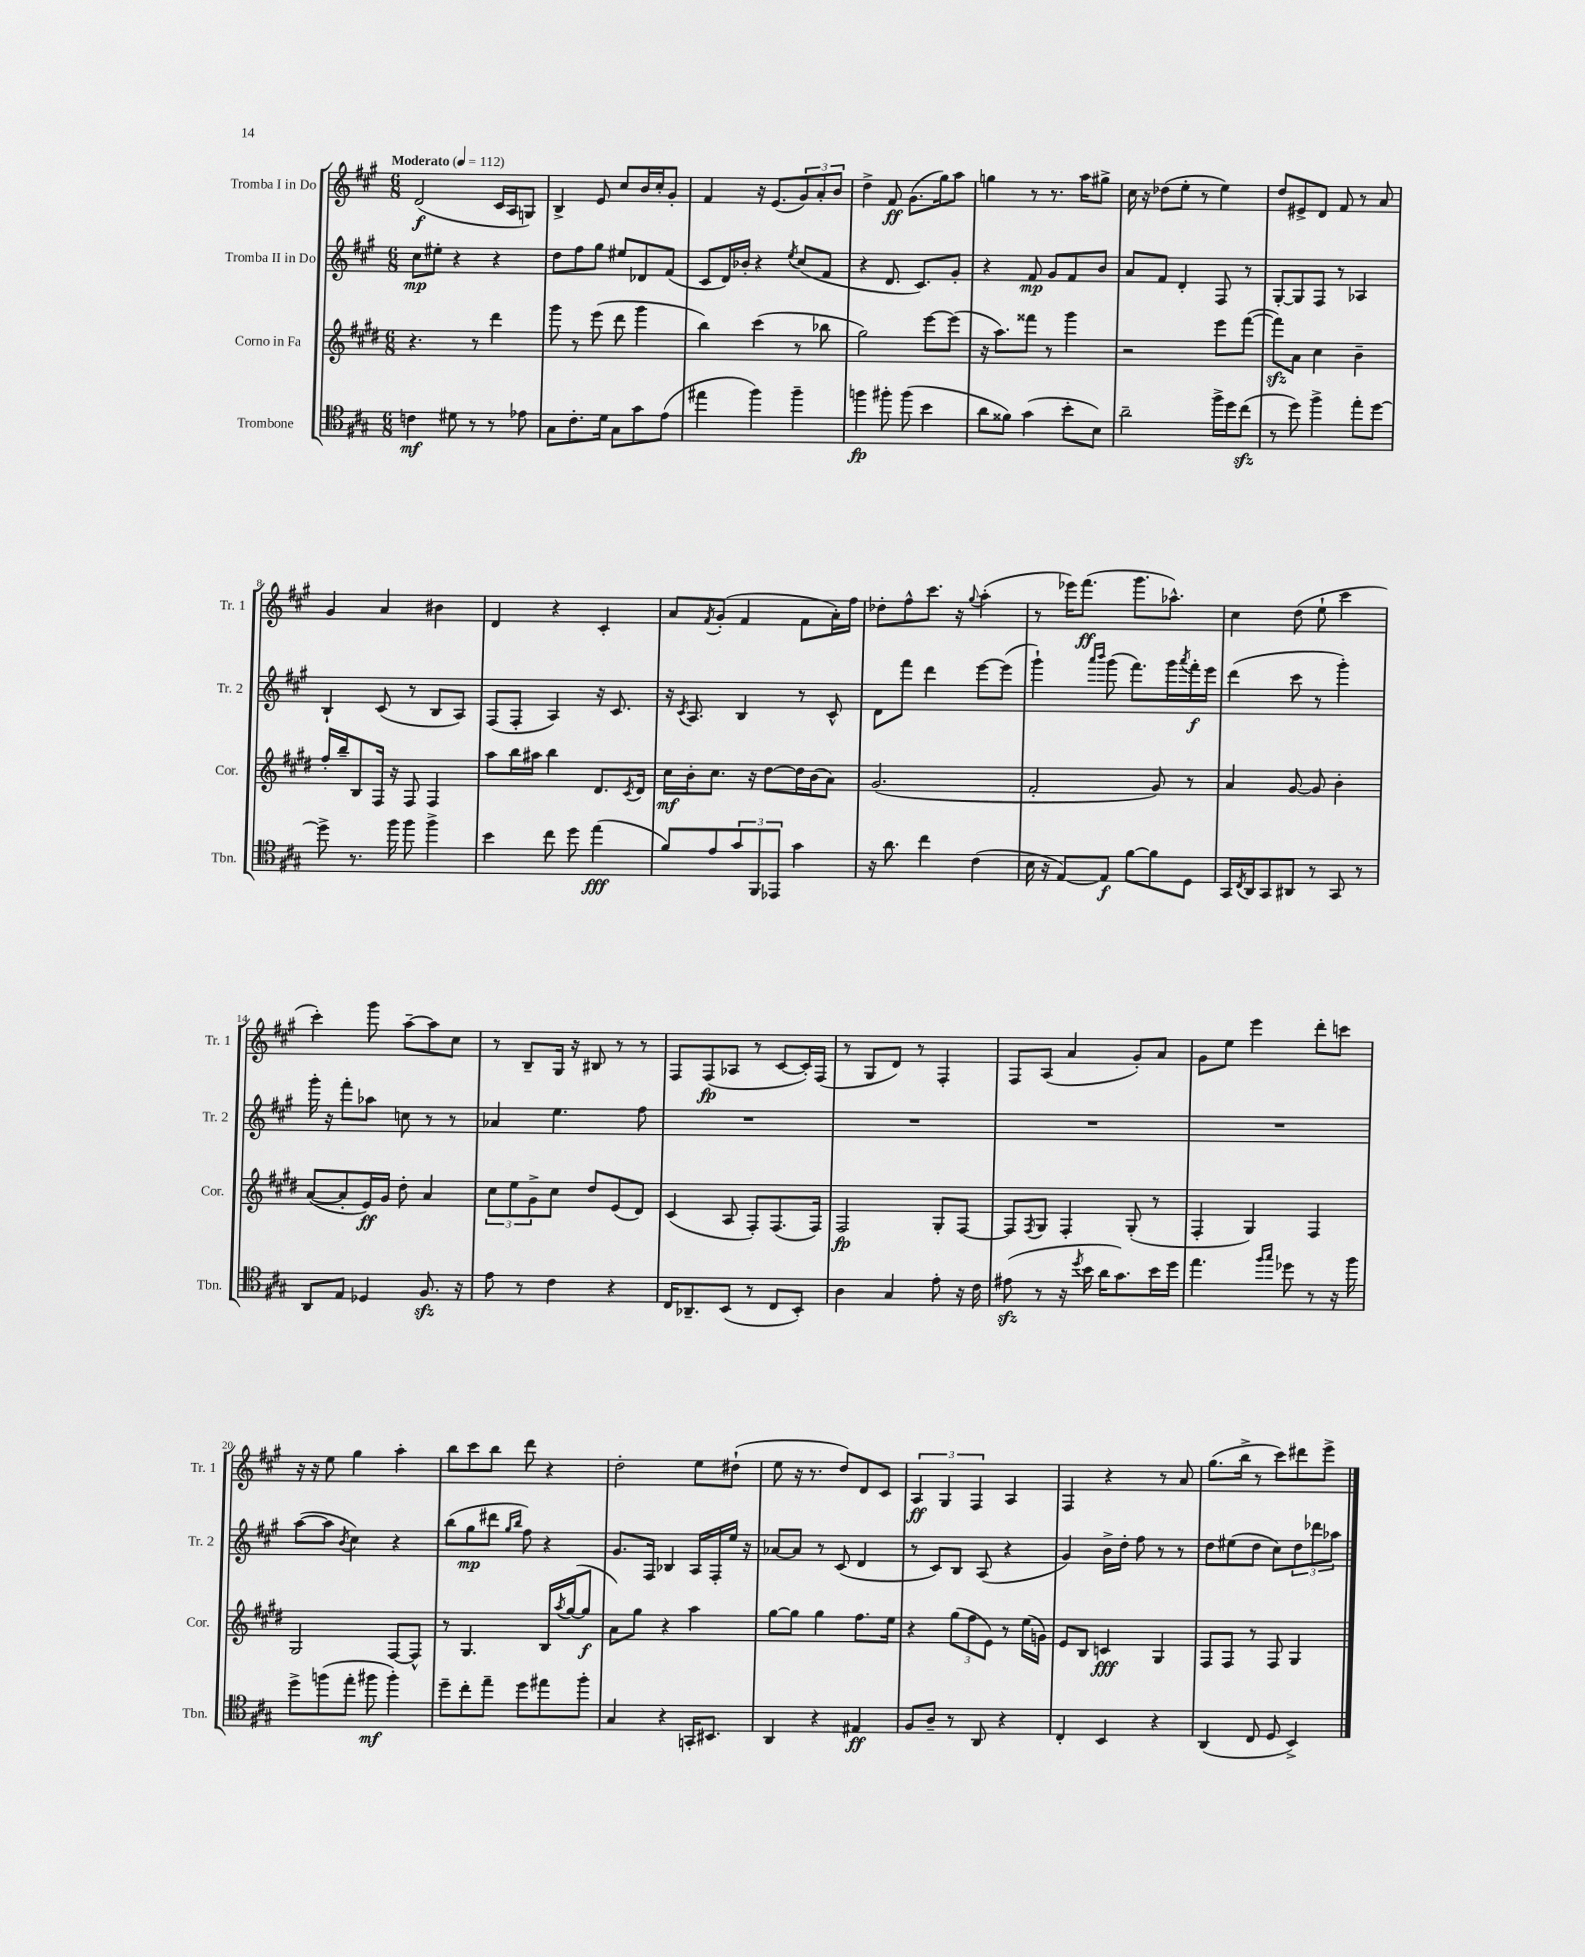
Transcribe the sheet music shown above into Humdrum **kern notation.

**kern	**kern	**kern	**kern
*staff4	*staff3	*staff2	*staff1
*clefC4	*clefG2	*clefG2	*clefG2
*k[f#c#g#]	*k[f#c#g#d#]	*k[f#c#g#]	*k[f#c#g#]
*M6/8	*M6/8	*M6/8	*M6/8
*MM112	*MM112	*MM112	*MM112
4c	4.r	8cc#	(2d
.	.	8ee#'	.
8d#	.	4r	.
8r	8r	.	.
8r	4ddd#	4r	16c#
.	.	.	16A
8e-	.	.	8G)
=	=	=	=
8G#	8ggg#	8dd	4B^
8.c#'	8r	8ff#	.
.	(8eee	8gg#	8e
16d	.	.	.
8G#	8ddd#	8ee#	8cc#
8g#	4ggg#	8d-	16b
.	.	.	16cc#'
(8e	.	(8f#	8g#'
=	=	=	=
4ee#	4bb)	8c#	4f#
.	.	16d)	.
.	.	16b-'	.
4ff#)	(4ccc#	4r	16r
.	.	.	(8.e
.	.	8qee	.
4ff#~	8r	(8cc#	12g#)
.	.	.	12a'
.	8bb-	8f#	.
.	.	.	12b
=	=	=	=
4ff	2gg#)	4r	4dd^
8ff#'	.	8.d	8f#
(8ff#	.	.	(8.g#
.	.	8.c#)	.
4b	[8eee	.	.
.	.	.	16gg#)
.	(8eee]	8g#'	8aa
=	=	=	=
8a	16r	4r	4gg
.	8.aa)	.	.
8f##)	.	.	.
(4g#	8fff##	8f#	8r
.	8r	8g#	8.r
8b'	4ggg#	8f#	.
.	.	.	16aa
8B)	.	8b	8gg#^
=	=	=	=
2a~	2r	8a	16cc#
.	.	.	16r
.	.	8f#	(8dd-
.	.	4d'	8ee'
.	.	.	8r
16ff#^	8eee	8F#	4ee)
16dd	.	.	.
(8cc#	([8fff#	8r	.
=	=	=	=
8r	8fff#])	[8G#'	8dd
8dd)	8a	8G#]	8e#^
4ff#^	4cc#	8F#	8d
.	.	8r	8f#
8ee'	4b~	4A-	8r
[8dd	.	.	8a
=	=	=	=
8dd^]	16ff#'	4B`	4g#
.	16bb~	.	.
8.r	8B	.	.
.	16F#	(8c#	4a
16ff#	16r	.	.
8ff#	8F#	8r	.
4ff#^	4F#	8B	4b#
.	.	8A)	.
=	=	=	=
4b	8aa	(8F#	4d
.	16bb	8F#'	.
.	16aa#	.	.
8cc#	4bb	4A)	4r
8dd	.	.	.
(4ee	8.d#	16r	4c#'
.	.	8.c#	.
.	8qc#	.	.
.	16d#	.	.
=	=	=	=
8f#)	16cc#	16r	8a
.	.	8qc#	.
.	16b'	8.A	.
.	.	.	8qf#
8e	8.cc#	.	(8g#'
12g#	.	4B	4f#
.	16r	.	.
12FF#	.	.	.
.	[8dd#	.	.
12EE-	.	.	.
4g#	16dd#]	8r	8f#
.	(16b	.	.
.	8a)	8c#^^	16a')
.	.	.	16ff#
=	=	=	=
16r	(2.g#	8d	8dd-'
8.a	.	.	.
.	.	8fff#	8ff#^^
4cc#	.	4ddd	8.ccc#
.	.	.	16r
.	.	.	8qqgg#
(4c#	.	[8eee	(4aa'
.	.	(8eee]	.
=	=	=	=
16B	2f#'	4ggg#`)	8r
16r	.	.	.
[8E)	.	.	16eee-)
.	.	.	(8.fff#
.	.	16qqaaa	.
.	.	16qqbbb	.
8E]	.	(8ggg#	.
[8f#	.	8.fff#)	8.ggg#
8f#]	8g#)	.	.
.	.	16ggg#	8.aa-^^)
.	.	8qaaa	.
8D	8r	16fff#'	.
.	.	16eee	.
=	=	=	=
16GG#	4a	(4ddd	4cc#
8qC#	.	.	.
16AA	.	.	.
8GG#	.	.	.
8AA#	[8g#	8ccc#	(8dd
8r	8g#]	8r	8ee`
8GG#	4b'	4ggg#')	4ccc#
8r	.	.	.
=	=	=	=
8AA	([8a	16ggg#'	4ccc#')
.	.	16r	.
8E	8a']	8fff#'	.
4D-	16e)	8aa-	8ggg#
.	16g#	.	.
.	8dd#'	8cc	[8aa~
8.F#	4a	8r	8aa]
.	.	8r	8cc#
16r	.	.	.
=	=	=	=
8e	12cc#	4a-	8r
.	12ee	.	.
8r	.	.	8B~
.	12g#^	.	.
4c#	8cc#	4.ee	16G#
.	.	.	16r
.	8dd#	.	8B#
4r	(8e	.	8r
.	8d#)	8ff#	8r
=	=	=	=
16C#	(4c#	2.r	8F#
8.AA-~	.	.	.
.	.	.	(8F#
(8BB	8A	.	8A-
8r	8F#')	.	8r
8C#	(8.F#	.	[8c#
8BB')	.	.	16c#'])
.	16F#)	.	(16F#
=	=	=	=
4A	2F#	2.r	8r
.	.	.	8G#
4G#	.	.	8d)
.	.	.	8r
8e'	8G#'	.	4F#'
16r	[8F#	.	.
16c#	.	.	.
=	=	=	=
(8e#	8F#]	2.r	8F#
.	8qF#	.	.
8r	8G#	.	(8A
16r	4F#'	.	4a
8qdd	.	.	.
16b	.	.	.
16a	.	.	.
8.g#)	.	.	.
.	(8G#'	.	8g#')
16b	8r	.	8a
16dd	.	.	.
=	=	=	=
4.ee	4F#'	2.r	8g#
.	.	.	8ee
.	4G#)	.	4eee
16qqff#	.	.	.
16qqgg#	.	.	.
8dd-	.	.	.
8r	4F#	.	8ddd'
16r	.	.	8ccc
16ff#	.	.	.
=	=	=	=
8dd^	2G#	([8aa	16r
.	.	.	16r
(8ff	.	8aa]	8ee
.	.	8qb	.
8ee'	.	4cc#)	4gg#
8ff#	.	.	.
4ff#')	[8F#	4r	4aa'
.	8F#^^]	.	.
=	=	=	=
8dd~	8r	(8bb	8bb
8cc#'	4.G#	8gg#	8ccc#
8ee~	.	8ddd#	8bb
.	.	16qqgg#	.
.	.	16qqbb	.
8dd	.	8ff#)	8ddd
8ee#	16B	4r	4r
.	8qaa	.	.
.	([16gg#	.	.
8ff#'	8gg#]	.	.
=	=	=	=
4G#	8a)	8.g#	2dd'
.	8gg#	.	.
.	.	16F#	.
4r	4r	4B-	.
16GG'	4aa	16A	8ee
8.BB#	.	16F#'	.
.	.	16ee	(8dd#`
.	.	16r	.
=	=	=	=
4AA	[8gg#	[8a-	8ee
.	8gg#]	8a-]	16r
.	.	.	8.r
4r	4gg#	8r	.
.	.	(8c#	8dd)
4E#	8.ff#	4d	8d
.	.	.	8c#
.	16ee	.	.
=	=	=	=
8F#	4r	8r	6A
8A~	.	8c#)	.
.	.	.	6G#
8r	(12gg#	8B	.
.	12ff#	.	6F#
8AA	.	(8A	.
.	12e)	.	.
4r	8r	4r	4A
.	(16ee	.	.
.	16g)	.	.
=	=	=	=
4C#'	8e	4g#)	4F#
.	8B	.	.
4BB	4c	16b^	4r
.	.	16dd'	.
.	.	8ff#	.
4r	4G#	8r	8r
.	.	8r	8a
=	=	=	=
(4AA	8F#	8dd	(8.gg#
.	8F#	(8ee#	.
.	.	.	16bb^
8C#	8r	8dd	8r
8D	8F#	8cc#)	8ccc#)
4BB^)	4G#	12dd	8ddd#
.	.	12ddd-	.
.	.	.	8eee^
.	.	12aa-	.
==	==	==	==
*-	*-	*-	*-
